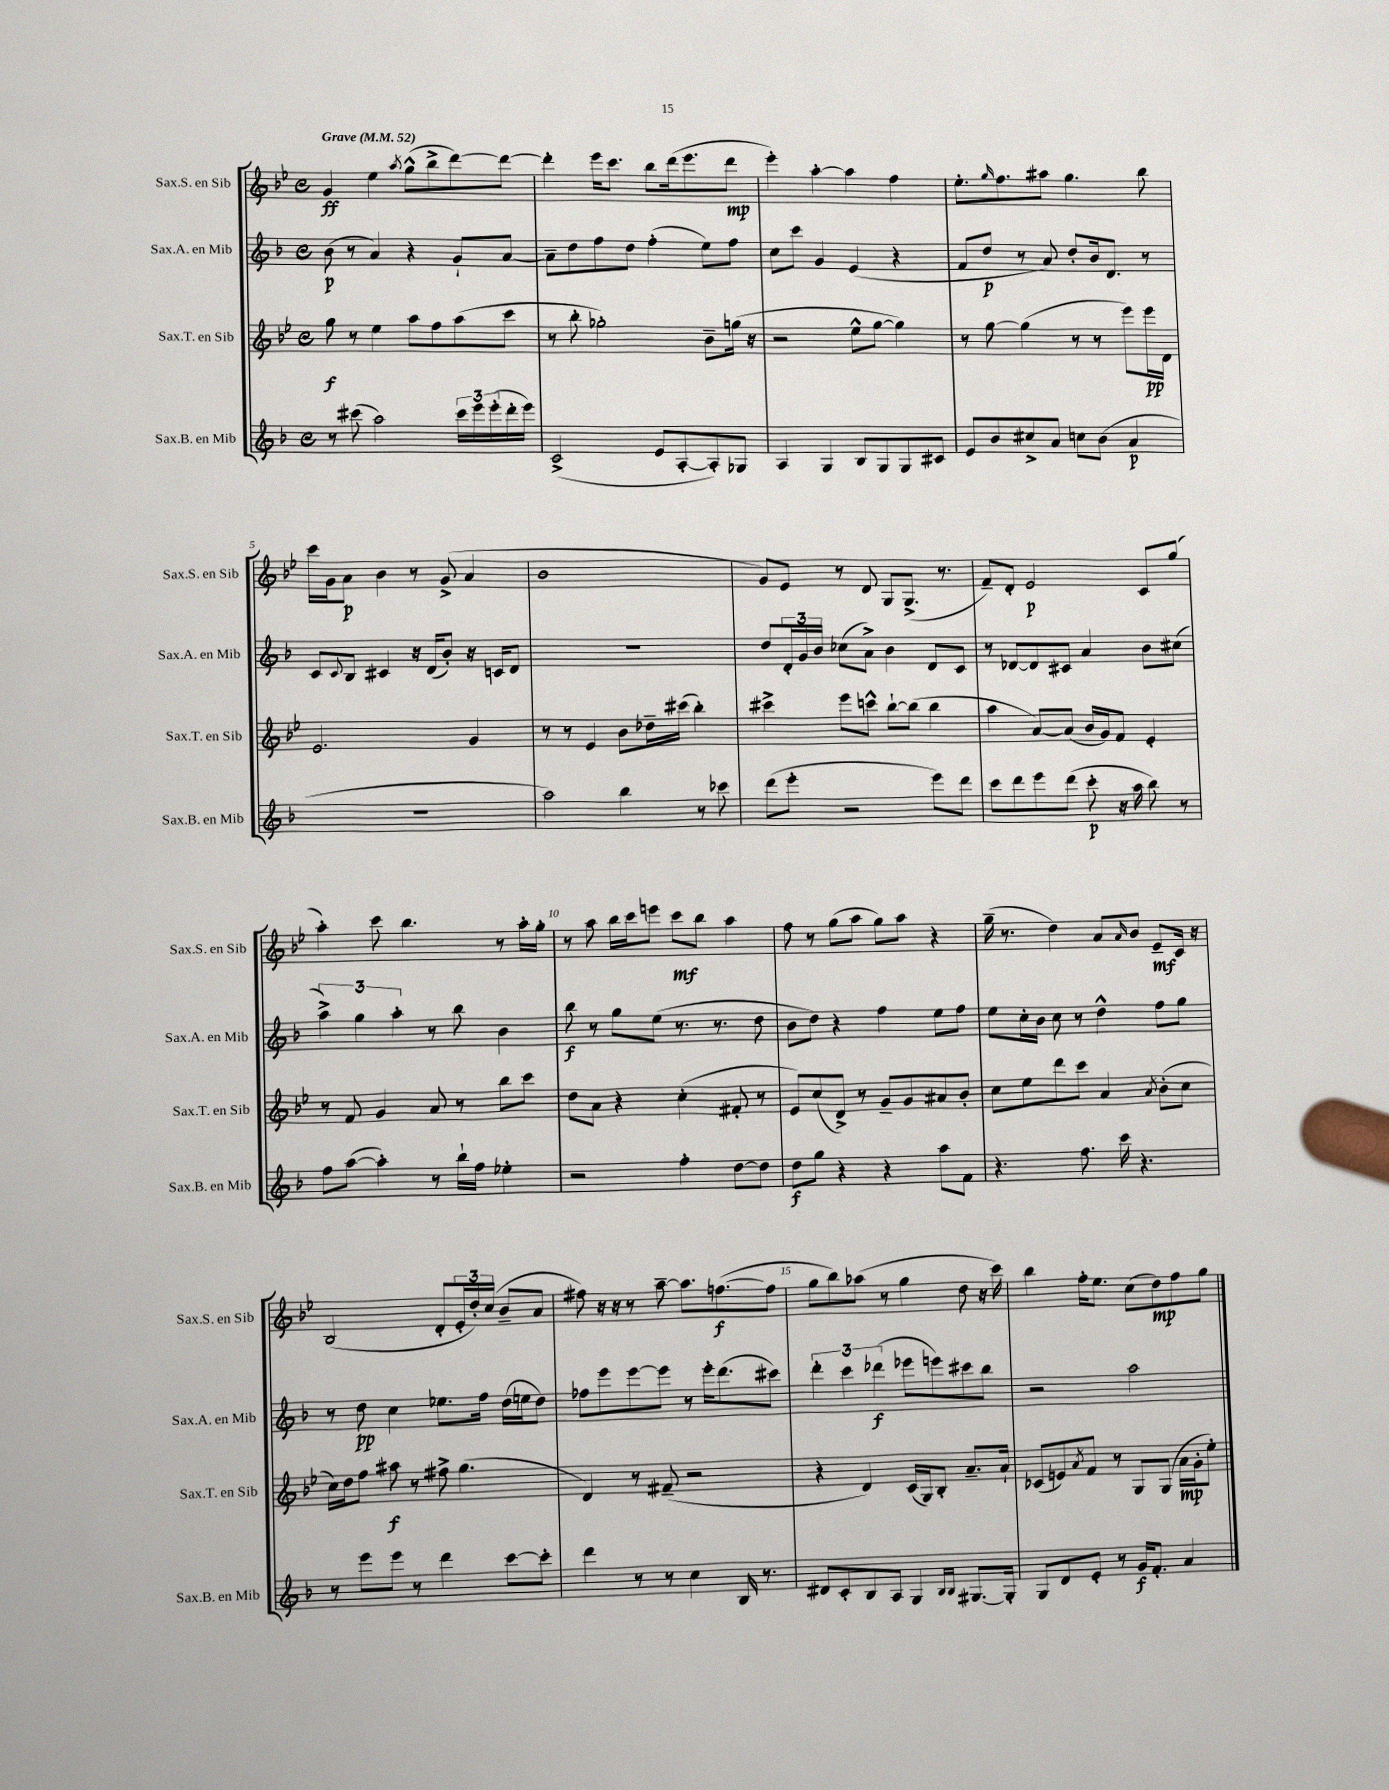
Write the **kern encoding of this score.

**kern	**kern	**kern	**kern
*staff4	*staff3	*staff2	*staff1
*clefG2	*clefG2	*clefG2	*clefG2
*k[b-]	*k[b-e-]	*k[b-]	*k[b-e-]
*M4/4	*M4/4	*M4/4	*M4/4
*met(c)	*met(c)	*met(c)	*met(c)
*MM52	*MM52	*MM52	*MM52
8r	8gg	(8b-	4g
(8ccc#	8r	8r	.
2aa)	4ee-	4a)	4ee-
.	.	.	8qaa
.	8aa	4r	(8gg^^
.	8ff	.	8bb-^
24ccc#	(8aa	8g`	[8ddd)
24eee	.	.	.
(24eee'	.	.	.
16ddd'	8ccc	[8a	8ddd_
16eee)	.	.	.
=	=	=	=
(2c^	8r	8a~]	4ddd']
.	8bb-'	8dd	.
.	2gg-')	8ff	16eee-
.	.	.	8.ccc
.	.	8dd	.
8e	.	(4ff'	8bb-
[8A'	.	.	(16ddd
.	.	.	8.eee-
8A'])	8b-~	8ee)	.
8G-	(16gg	8ff	8ddd
.	16r	.	.
=	=	=	=
4A	2r	8cc	4eee-')
.	.	8ccc	.
4G	.	4g	[4aa'
8B-	8ee-^^	(4e	4aa]
8G	[8gg	.	.
8G	4gg])	4r	4ff
8c#	.	.	.
=	=	=	=
8e	8r	8f	8.ee-'
8b-	[8gg	8dd	.
.	.	.	16qqgg
.	.	.	8.ff
8cc#^	(4gg]	8r	.
8a	.	8a)	8aa#
8cc	8r	8dd'	4.gg
(8b-	8r	16b-	.
.	.	8.d	.
4a	8eee-)	.	.
.	16eee-	8r	8bb-
.	16d	.	.
=	=	=	=
1r	2.e-	8c	16ccc
.	.	.	16g
.	.	8qqc	.
.	.	8B-	8a
.	.	4c#	4b-
.	.	16r	8r
.	.	(16d	.
.	.	8b-')	(8g^
.	4g	16r	4a
.	.	16c	.
.	.	8d	.
=	=	=	=
2aa)	8r	1r	1b-
.	8r	.	.
.	4e-	.	.
4bb-	8b-	.	.
.	16dd-~	.	.
.	(16ccc#	.	.
8r	4bb-')	.	.
8ccc-	.	.	.
=	=	=	=
(8ddd	4ccc#^	8dd	8g)
8eee'	.	24d'	8e-
.	.	24g	.
.	.	24b-	.
2r	8eee-	(8cc-	8r
.	8ccc^^	8a^)	8d
.	[8bb-`	4b-	8G
.	(8bb-]	.	(8.G^
8eee)	4bb-	8d	.
.	.	.	8.r
8ddd	.	8c	.
=	=	=	=
8ccc	4aa	8r	8f~)
8ddd	.	[8d-	8d'
8eee	[8a)	8d-]	2e-
(8ddd	(8a]	8c#	.
8ccc'	16b-	4a	.
.	16g)	.	.
16r	8f	.	.
16aa	.	.	.
8bb-)	4e-'	8b-	8c
8r	.	(8cc#	(8gg
=	=	=	=
8ff	8r	6aa^)	4aa')
([8aa	8f	.	.
.	.	6gg	.
4aa'])	4g	.	8ccc
.	.	6aa'	.
.	.	.	4.bb-
8r	8a	8r	.
16bb-`	8r	8bb-	.
16ff	.	.	.
4ee-'	8bb-	4b-	8r
.	8ccc	.	16aa'
.	.	.	16gg'
=	=	=	=
2r	8dd	8bb-	8r
.	8a	8r	8aa
.	4r	8gg	16bb-
.	.	.	16ccc
.	.	(8ee	8eee
4ff'	(4cc'	8.r	8ccc
.	.	.	8bb-
.	.	8.r	.
[8dd	8f#'	.	4aa
8dd]	8r	8dd	.
=	=	=	=
8dd	8e-)	8b-	8ff
8gg	(8cc	8dd)	8r
4r	8d^)	4r	(8gg
.	8r	.	8aa
4r	8g~	4ff	8gg)
.	8g	.	8aa
8aa	8a#	8ee	4r
8f	8b-'	8ff	.
=	=	=	=
4.r	8cc	8ee	(16gg~
.	.	.	8.r
.	8ee-	16cc'	.
.	.	16b-	.
.	8ddd	8cc	4dd)
8.ff	8ccc	8r	.
.	4a	4dd^^	8a
16ccc	.	.	.
.	.	.	16qqa
4.r	.	.	8b-
.	8qa	.	.
.	(8b-'	8ff	8e-~
.	8cc	8gg	16c
.	.	.	16r
=	=	=	=
8r	16cc)	8r	(2B-
.	16dd	.	.
8eee	8ff	8dd	.
8eee	8aa#	4cc	.
8r	8r	.	.
4ddd	8ff#^	8.ee-	8d'
.	(4.gg	.	24e-'
.	.	.	24dd')
.	.	16ff	.
.	.	.	(24cc
[8ccc	.	(16dd	8b-~
.	.	16ee	.
8ccc']	.	8dd)	8a
=	=	=	=
4ddd	4d)	8ff-	8ff#)
.	.	8eee	16r
.	.	.	16r
8r	8r	[8eee	8r
8r	(8f#~	8eee]	[8aa~
4cc	2r	8r	8.aa]
.	.	16eee'	.
.	.	(8.ddd	([8.ff
16B-	.	.	.
8.r	.	.	.
.	.	8ccc#)	8ff]
=	=	=	=
8d#	4r	6ddd'	8gg
8c'	.	.	8bb-)
.	.	6ccc	.
8B-	4d)	.	(8aa-
.	.	(6ddd-	.
8A	.	.	8r
4G	(16c	8eee-	4gg
.	16G)	.	.
.	8B-'	8eee)	.
16qqB-	.	.	.
16qqB-	.	.	.
[8.G#	8.a~	8ccc#	8dd
.	.	8bb-	16r
16G#']	16a`	.	16ccc)
=	=	=	=
8G	(8c-	2r	4bb-
8d	8e)	.	.
.	8qa	.	.
8e'	8f	.	16ff'
.	.	.	8.ee-
8r	8r	.	.
16g	8G	2aa	(8cc
8.f'	.	.	.
.	(8G	.	8dd)
4a	16a	.	8ff
.	16g'	.	.
.	8ee-')	.	8gg
==	==	==	==
*-	*-	*-	*-
